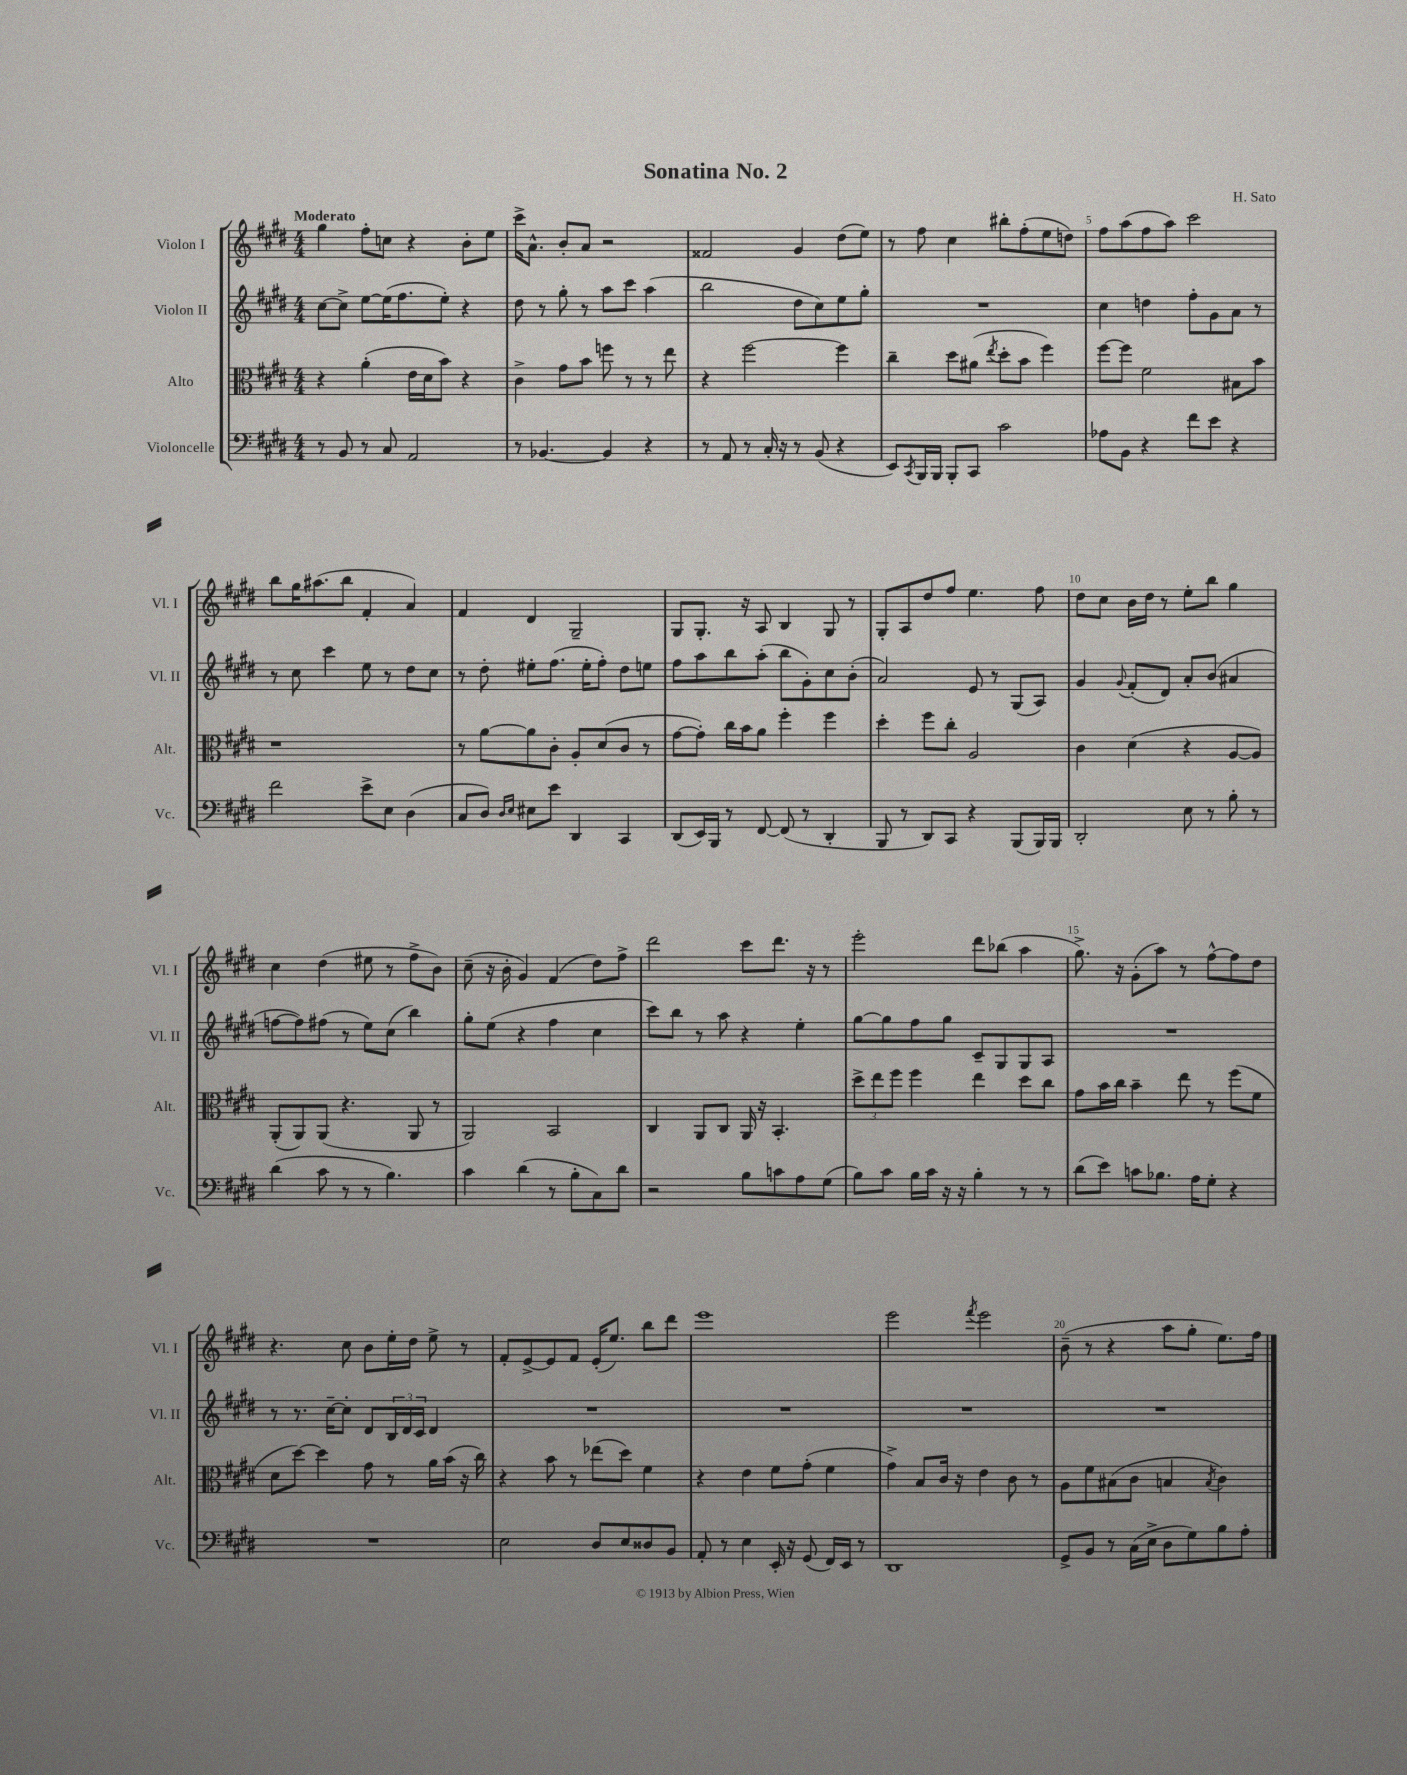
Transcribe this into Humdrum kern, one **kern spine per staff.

**kern	**kern	**kern	**kern
*staff4	*staff3	*staff2	*staff1
*clefF4	*clefC3	*clefG2	*clefG2
*k[f#c#g#d#]	*k[f#c#g#d#]	*k[f#c#g#d#]	*k[f#c#g#d#]
*M4/4	*M4/4	*M4/4	*M4/4
8r	4r	[8cc#	4gg#
8BB	.	8cc#^]	.
8r	(4a'	[8ee	8ff#'
8C#	.	(16ee]	8cc
.	.	8.ff#	.
2AA	16e	.	4r
.	16d#	.	.
.	8b)	8ee')	.
.	4r	4r	8b'
.	.	.	8ee
=	=	=	=
8r	4c#^	8dd#	16ccc#^
.	.	.	8.a^^
[4.BB-	.	8r	.
.	8g#	8gg#'	8b'
.	8b	8r	8a
4BB-]	8ff	8aa	2r
.	8r	8ccc#	.
4r	8r	(4aa	.
.	8ee	.	.
=	=	=	=
8r	4r	2bb	2f##
8AA	.	.	.
8r	[2ff#	.	.
16C#'	.	.	.
16r	.	.	.
8r	.	8dd#	4g#
(8BB	.	8cc#)	.
4r	4ff#]	8ee	(8dd#
.	.	8gg#'	8ee)
=	=	=	=
8EE)	4cc#~	1r	8r
8qCC#	.	.	.
16BBB	.	.	8ff#
16BBB	.	.	.
8BBB'	8dd#	.	4cc#
8CC#	(8a#	.	.
.	8qee	.	.
2c#	8dd#'	.	8bb#'
.	8b	.	(8ff#'
.	4ff#)	.	8ee
.	.	.	8dd)
=	=	=	=
8A-	[8ff#	4cc#	8ff#
8BB	8ff#]	.	(8aa
4r	2f#	4dd	8ff#
.	.	.	8aa)
8f#	.	8ff#'	2ccc#
8e	.	8g#	.
4r	8B#	8a	.
.	8b	8r	.
=	=	=	=
2f#	1r	8r	8bb
.	.	8cc#	16gg#
.	.	.	(8.aa#
.	.	4ccc#	.
.	.	.	8bb
8e^	.	8ee	4f#'
8E	.	8r	.
(4D#	.	8dd#	4a)
.	.	8cc#	.
=	=	=	=
8C#	8r	8r	4f#
8D#)	[8a	8dd#'	.
16qqD#	.	.	.
16qqE	.	.	.
8E#	8a]	8ee#'	4d#
8e	8c#'	(8.ff#	.
4DD#	8A'	.	2G#~
.	.	16ee#'	.
.	(8d#	8ff#')	.
4CC#	8c#	8dd#	.
.	8r	8ee	.
=	=	=	=
(8DD#	[8g#	8ff#	8G#
16EE)	8g#'])	8aa	8.G#'
16BBB	.	.	.
8r	16cc#	8bb	.
.	16b	.	16r
[8FF#	8a	(8aa'	8A
(8FF#]	4ff#'	8bb	4B
8r	.	8g#')	.
4DD#'	4ff#	8cc#	8G#
.	.	(8b'	8r
=	=	=	=
8BBB	4dd#'	2a)	8G#'
8r	.	.	8A
8DD#)	8ff#	.	8dd#
8CC#	8cc#'	.	8ff#
4r	2A	8e	4.ee
.	.	8r	.
(8BBB	.	(8G#	.
16BBB)	.	8A)	8ff#
16BBB	.	.	.
=	=	=	=
2DD#'	4c#	4g#	8dd#
.	.	.	8cc#
.	.	8qqg#	.
.	(4d#	(8f#'	16b
.	.	.	16dd#
.	.	8d#)	8r
8E	4r	8a'	8ee'
8r	.	(8b	8bb
8B'	[8A	4a#	4gg#
8r	8A])	.	.
=	=	=	=
(4d#	(8AA'	[8ff	4cc#
.	8AA)	8ff])	.
8c#	(8AA	(8ff#	(4dd#
8r	4.r	8r	.
8r	.	8ee)	8ee#
4.B)	.	(8cc#	8r
.	8AA	4bb)	8ff#^
.	8r	.	8b)
=	=	=	=
4c#	2AA)	8gg#'	(8cc#~
.	.	(8ee	16r
.	.	.	16b'
(4d#	.	4r	4g#)
8r	2BB	4ff#	(4f#
8B'	.	.	.
8C#)	.	4cc#	8dd#)
8d#	.	.	8ff#^
=	=	=	=
2r	4C#	8ccc#)	2ddd#
.	.	8bb	.
.	8AA	8r	.
.	8C#	8aa	.
8B	16AA	4r	8ccc#
.	16r	.	.
8c	4.BB'	.	8.ddd#
8A	.	4ee'	.
.	.	.	16r
(8G#	.	.	8r
=	=	=	=
8B)	12dd#^	[8gg#	2eee'
.	12ee	.	.
8c#	.	8gg#]	.
.	12ff#	.	.
16B	4ff#	8ff#	.
16c#	.	.	.
16r	.	8gg#	.
16r	.	.	.
4B'	4ee	8c#~	8ddd#
.	.	8G#	(8bb-
8r	8dd#	8G#	4aa
8r	8cc#	8A	.
=	=	=	=
(8d#	8g#	1r	8.gg#^)
8e)	16b	.	.
.	16cc#	.	16r
8c	4b~	.	(8g#'
8.B-	.	.	8aa)
.	8ee	.	8r
16A	.	.	.
8G#'	8r	.	[8ff#^^
4r	(8ff#	.	8ff#]
.	8f#	.	8dd#
=	=	=	=
1r	8d#	8r	4.r
.	[8dd#)	8.r	.
.	4dd#]	.	.
.	.	[16cc#~	.
.	.	8cc#']	8cc#
.	8g#	8d#	8b
.	8r	24B	16ee'
.	.	24d#	.
.	.	.	16dd#
.	.	24c#	.
.	16a	4d#	8ee^
.	(16b	.	.
.	16r	.	8r
.	16cc#)	.	.
=	=	=	=
2E	4r	1r	8f#'
.	.	.	[8e^
.	8b	.	8e]
.	8r	.	8f#
8D#	(8ee-	.	(16e'
.	.	.	8.ee)
8E	8dd#)	.	.
8D##	4f#	.	8bb
8BB	.	.	8ddd#
=	=	=	=
8AA'	4r	1r	1eee
8r	.	.	.
4E	4e	.	.
16EE'	8f#	.	.
16r	.	.	.
(8GG#	(8g#'	.	.
16FF#)	4f#	.	.
16EE	.	.	.
8r	.	.	.
=	=	=	=
1DD#	4g#^)	1r	2eee
.	8B	.	.
.	16c#	.	.
.	16r	.	.
.	.	.	8qfff#
.	4e	.	2eee
.	8c#	.	.
.	8r	.	.
=	=	=	=
8GG#^	8A	1r	(8b~
8BB	8f#	.	8r
8r	(8B#	.	4r
(16C#	8c#	.	.
16E^	.	.	.
8D#	4B	.	8aa
8G#)	.	.	8gg#'
.	8qB	.	.
8B	4c#)	.	8.ee)
8A'	.	.	.
.	.	.	16ff#
==	==	==	==
*-	*-	*-	*-
